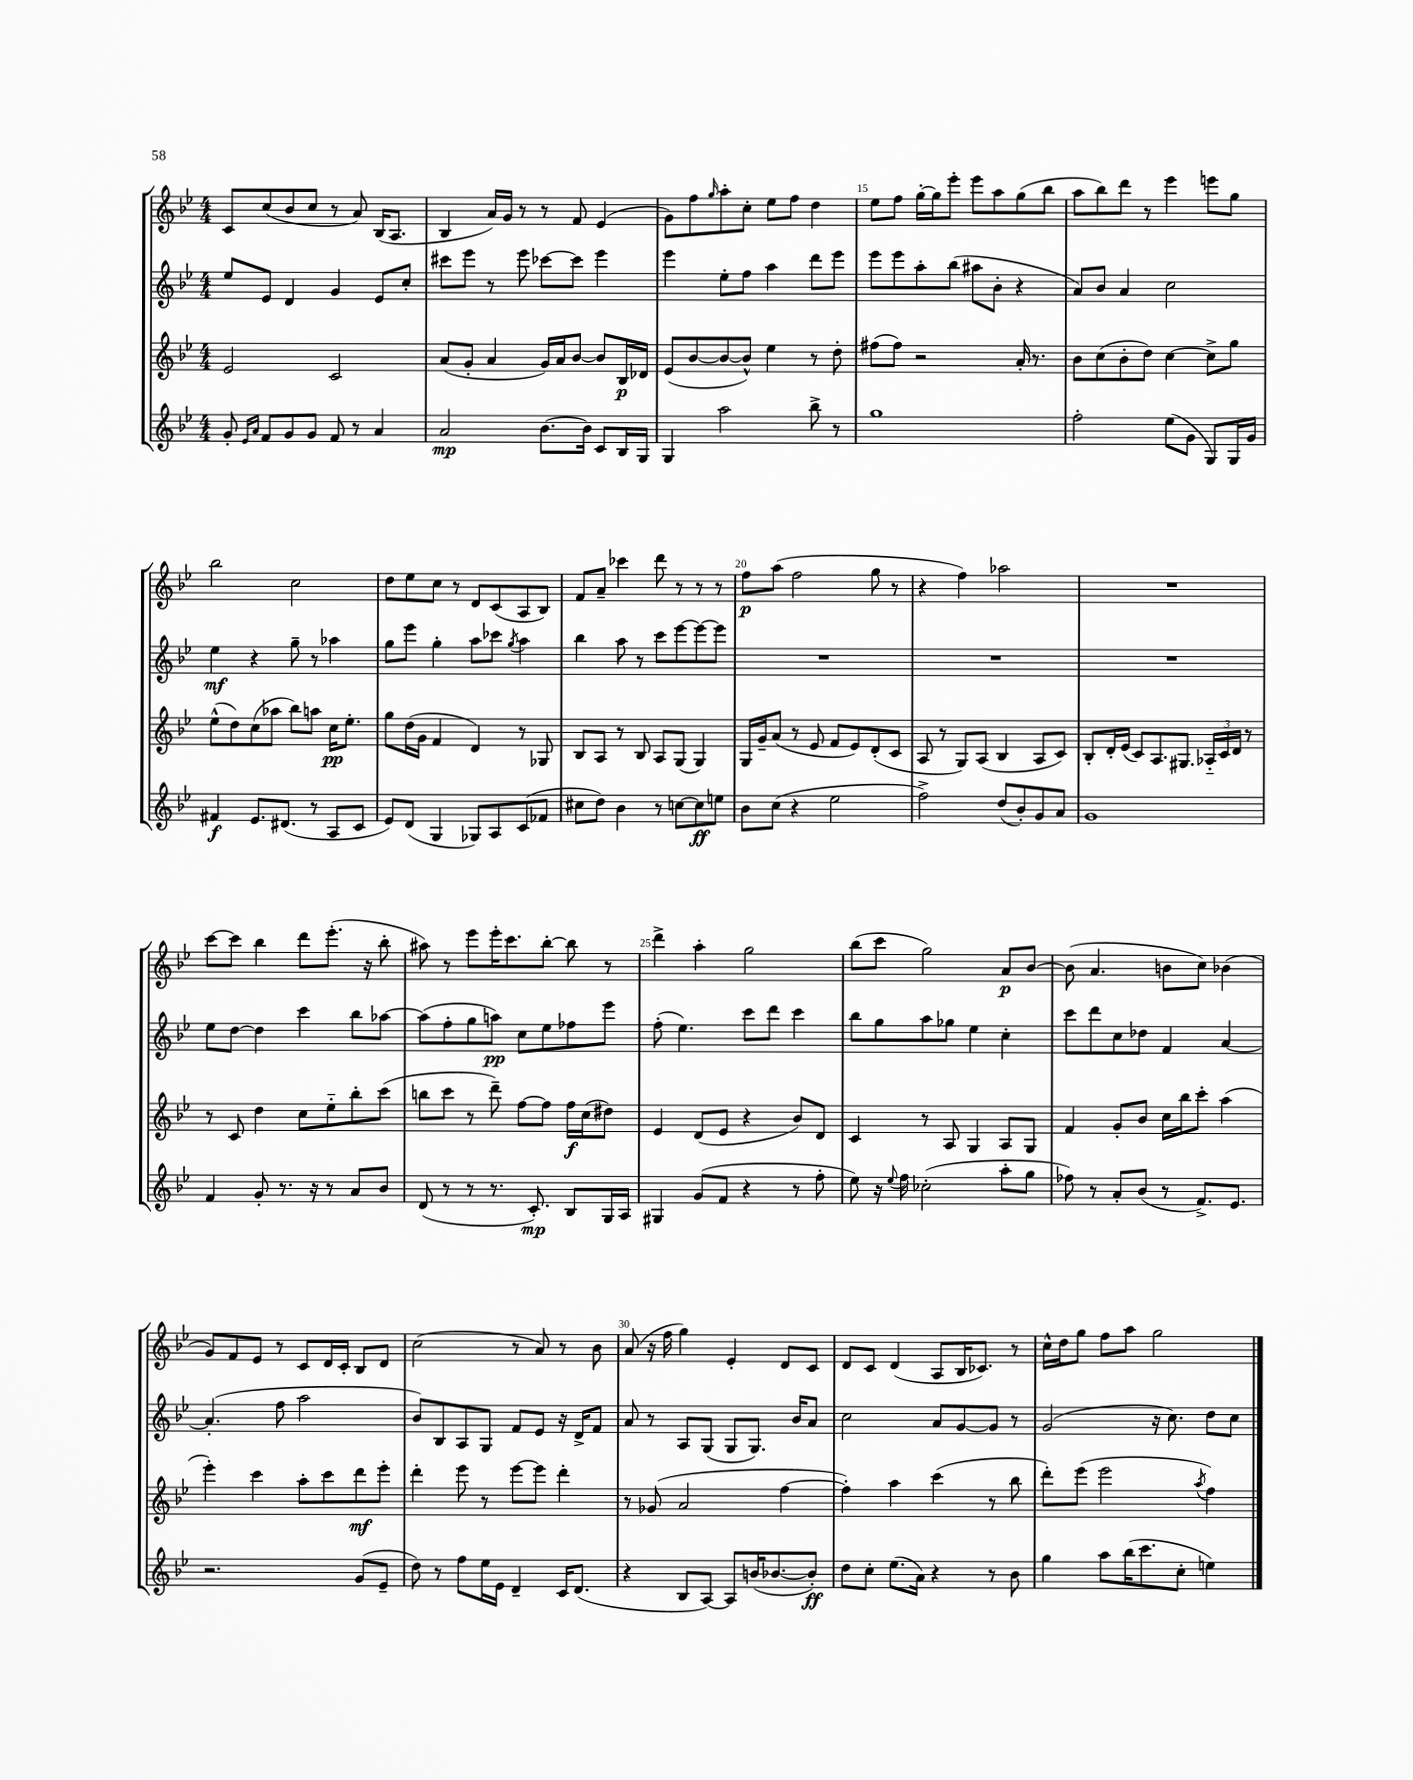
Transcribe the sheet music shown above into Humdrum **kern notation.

**kern	**kern	**kern	**kern
*staff4	*staff3	*staff2	*staff1
*clefG2	*clefG2	*clefG2	*clefG2
*k[b-e-]	*k[b-e-]	*k[b-e-]	*k[b-e-]
*M4/4	*M4/4	*M4/4	*M4/4
8g'	2e-	8ee-	8c
16qqe-	.	.	.
16qqa	.	.	.
8f	.	8e-	(8cc
8g	.	4d	8b-
8g	.	.	8cc
8f	2c	4g	8r
8r	.	.	8a)
4a	.	8e-	(16B-
.	.	.	8.A
.	.	8cc'	.
=	=	=	=
2a	(8a	8ccc#	4B-
.	8g'	8eee-	.
.	4a	8r	16a)
.	.	.	16g
.	.	8eee-	8r
[8.b-	16g)	[8ccc-	8r
.	16a	.	.
.	[8b-	8ccc-]	8f
16b-]	.	.	.
8c	8b-]	4eee-	(4e-
16B-	16B-	.	.
16G	16d-	.	.
=	=	=	=
4G	(8e-	4eee-	8g)
.	[8b-	.	8ff
.	.	.	16qqgg
2aa	8b-_	8ee-'	8aa'
.	8b-^^])	8ff	8cc'
.	4ee-	4aa	8ee-
.	.	.	8ff
8bb-^	8r	8ddd	4dd
8r	8dd'	8eee-	.
=	=	=	=
1gg	(8ff#	8eee-	8ee-
.	8ff#)	8eee-	8ff
.	2r	8aa'	[16gg'
.	.	.	16gg]
.	.	(8bb-	8eee-'
.	.	8aa#	8eee-
.	.	8b-'	8aa
.	16a'	4r	(8gg
.	8.r	.	.
.	.	.	8bb-
=	=	=	=
2ff'	8b-	8a)	8aa
.	(8cc	8b-	8bb-)
.	8b-'	4a	8ddd
.	8dd)	.	8r
(8ee-	[4cc	2cc	4eee-
8g	.	.	.
8G)	8cc^]	.	8eee
16G	8gg	.	8gg
16g	.	.	.
=	=	=	=
4f#	(8ee-^^	4ee-	2bb-
.	8dd)	.	.
8.e-	(8cc	4r	.
.	8aa-	.	.
(8.d#	.	.	.
.	8bb-)	8gg~	2cc
8r	8aa	8r	.
8A	16cc	4aa-	.
.	8.ee-'	.	.
8c	.	.	.
=	=	=	=
8e-)	8gg	8gg	8dd
(8d	(16dd	8eee-	8ee-
.	16g	.	.
4G	4f	4gg'	8cc
.	.	.	8r
8G-)	4d)	8aa	8d
8A	.	8ccc-	(8c
.	.	8qgg	.
(8c	8r	4aa	8A
8f-	8G-	.	8B-)
=	=	=	=
8cc#	8B-	4bb-	8f
8dd)	8A	.	8a~
4b-	8r	8aa	4ccc-
.	8B-	8r	.
8r	8A	8ccc	8ddd
[8cc	(8G	[8eee-	8r
8cc]	4G)	8eee-_	8r
8ee	.	8eee-]	8r
=	=	=	=
8b-	16G	1r	8ff
.	16g~	.	.
(8cc	(8a	.	(8aa
4r	8r	.	2ff
.	8e-	.	.
2ee-	8f	.	.
.	8e-)	.	.
.	(8d'	.	8gg
.	8c	.	8r
=	=	=	=
2ff^)	8A	1r	4r
.	8r	.	.
.	8G)	.	4ff)
.	(8A	.	.
(8dd	4B-	.	2aa-
8b-')	.	.	.
8g	8A	.	.
8a	8c)	.	.
=	=	=	=
1g	8B-'	1r	1r
.	16d'	.	.
.	(16e-	.	.
.	8c)	.	.
.	8.A	.	.
.	8.G#	.	.
.	24A-'~	.	.
.	24c	.	.
.	24d	.	.
.	8r	.	.
=	=	=	=
4f	8r	8ee-	[8ccc
.	8c	[8dd	8ccc]
8g'	4dd	4dd]	4bb-
8.r	.	.	.
.	8cc	4ccc	8ddd
16r	.	.	.
8r	8ee-'~	.	(8.eee-'
8a	8bb-'	8bb-	.
.	.	.	16r
8b-	(8ccc	[8aa-	8bb-'
=	=	=	=
(8d	8bb	(8aa-]	8aa#)
8r	8ccc	8ff'	8r
8r	8r	8gg	8eee-
8.r	8ddd~)	8aa)	16eee-'
.	.	.	8.ccc
.	[8ff	8cc	.
8.c')	.	.	.
.	8ff]	8ee-	[8bb-'
8B-	16ff	8ff-	8bb-]
.	(16cc	.	.
16G	8dd#)	8eee-	8r
16A	.	.	.
=	=	=	=
4G#	4e-	(8ff'	4ddd^
.	.	4.ee-)	.
(8g	(8d	.	4aa'
8f	8e-	.	.
4r	4r	8ccc	2gg
.	.	8ddd	.
8r	8b-)	4ccc	.
8ff'	8d	.	.
=	=	=	=
8ee-)	4c	8bb-	(8bb-
16r	.	8gg	8ccc
8qqee-	.	.	.
16ff	.	.	.
(2cc-'	8r	8aa	2gg)
.	8A	8gg-	.
.	4G	4ee-	.
8aa'	8A	4cc'	8a
8gg	8G	.	[8b-
=	=	=	=
8ff-)	4f	8ccc	(8b-]
8r	.	8ddd	4.a
8a'	8g'	8cc	.
(8b-	8b-	8dd-	.
8r	16cc	4f	8b
.	16bb-	.	.
8.f^)	8ccc'	.	8cc)
.	(4aa	[4a	(4b-
8.e-	.	.	.
=	=	=	=
2.r	4eee-')	(4.a']	8g)
.	.	.	8f
.	4ccc	.	8e-
.	.	8ff	8r
.	8aa'	2aa	8c
.	8ccc	.	16d
.	.	.	16c'
(8g	8ddd	.	8B-
8e-~	8eee-'	.	8d
=	=	=	=
8dd)	4ddd'	8b-)	(2cc
8r	.	8B-	.
8ff	8eee-	8A	.
16ee-	8r	8G	.
16e-	.	.	.
4d~	[8eee-	8f	8r
.	8eee-]	8e-	8a)
16c	4ddd'	16r	8r
(8.d	.	16d^	.
.	.	8f	8b-
=	=	=	=
4r	8r	8a	(8a
.	(8g-	8r	16r
.	.	.	16ff
8B-	2a	8A	4gg)
[8A)	.	(8G	.
8A]	.	8G	4e-'
(16b	.	8.G)	.
[8.b-	.	.	.
.	[4ff	.	8d
.	.	16b-	.
8b-'])	.	8a	8c
=	=	=	=
8dd	4ff'])	2cc	8d
8cc'	.	.	8c
(8.ee-	4aa	.	(4d
16a)	.	.	.
4r	(4ccc	8a	8A
.	.	[8g	16B-
.	.	.	8.c-)
8r	8r	8g]	.
8b-	8bb-	8r	8r
=	=	=	=
4gg	8ddd')	(2g	16cc^^
.	.	.	16dd
.	(8eee-	.	8gg
8aa	2eee-	.	8ff
(16bb-	.	.	8aa
8.ccc	.	.	.
.	.	16r	2gg
.	.	8.cc)	.
8cc'	.	.	.
.	8qaa	.	.
4ee)	4ff)	8dd	.
.	.	8cc	.
==	==	==	==
*-	*-	*-	*-
